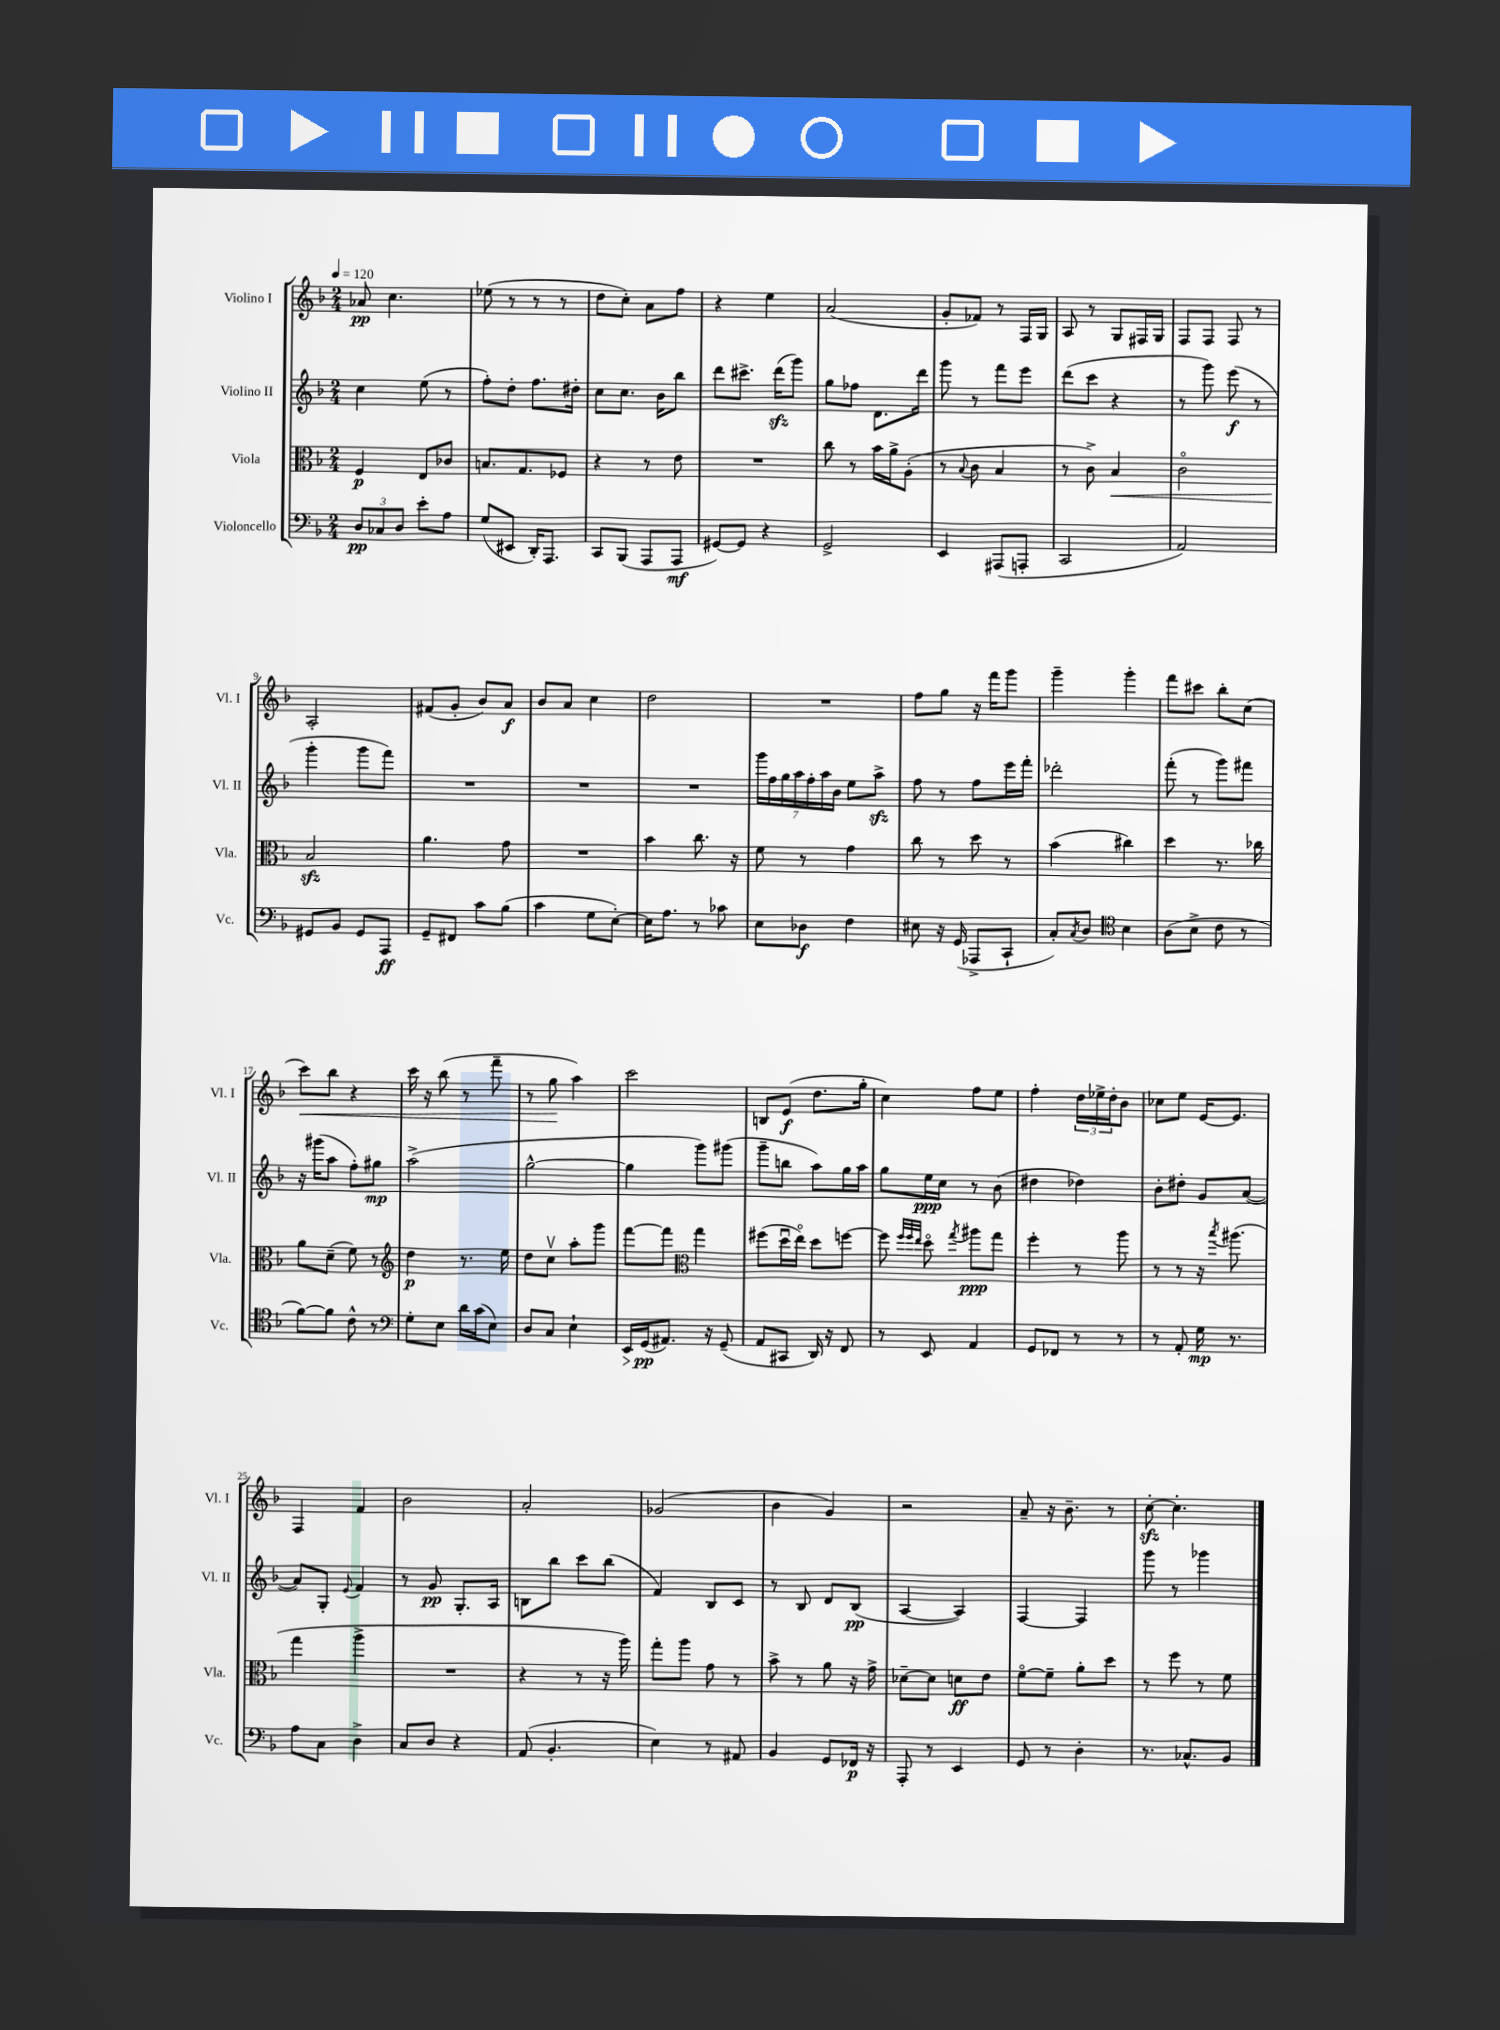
<<
\new StaffGroup <<
\new Staff = "s0" \with { instrumentName = "Violino I" shortInstrumentName = "Vl. I" } {
    \clef treble \key f \major \numericTimeSignature \time 2/4 \tempo 4 = 120
    aes'8\pp c''4. |
    ees''8( r8 r8 r8 |
    d''8 c''8-.) a'8 f''8 |
    r4 e''4 |
    a'2( |
    g'8-. fes'8) r8 f16 g16 |
    a8 r8 g8 fis16 g16 |
    f8 f8 f8 r8 |
    a2-. |
    fis'8( g'8-. bes'8) a'8\f |
    bes'8 a'8 c''4 |
    d''2 |
    R2 |
    f''8 g''8 r16 f'''16 g'''8 |
    g'''4-- g'''4-. |
    f'''8 cis'''8 bes''8-. c''8( |
    c'''8\<) bes''8 r4 |
    c'''16 r16 bes''8( r8 f'''8-- |
    r8 g''8\! a''4) |
    c'''2 |
    b8 e'8\f( d''8. g''16-. |
    c''4) f''8 e''8 |
    f''4-. \tuplet 3/2 { d''16 ees''16-> d''16-. } bes'8 |
    ces''8 e''8 e'16~ e'8. |
    f4 f'4 |
    bes'2 |
    a'2-. |
    ges'2( |
    bes'4 g'4) |
    r2 |
    a'8-- r16 bes'8.-- r8 |
    c''8~-.\sfz c''4.-. \bar "|." |
}
\new Staff = "s1" \with { instrumentName = "Violino II" shortInstrumentName = "Vl. II" } {
    \clef treble \key f \major \numericTimeSignature \time 2/4
    c''4 e''8( r8 |
    f''8-.) d''8-. f''8. dis''16-. |
    c''8 c''8. bes'16 bes''8 |
    d'''8 cis'''8.-> d'''16\sfz( g'''8) |
    g''8 fes''8 d'8. d'''16 |
    g'''8 r8 f'''8 e'''8 |
    d'''8( c'''8 r4 |
    r8 g'''8) e'''8\f( r8 |
    g'''4-. g'''8 f'''8) |
    R2 |
    R2 |
    R2 |
    \tuplet 7/4 { g'''16 f''16 g''16 a''16 f''16-. a''16 bes'16 } e''8 a''8->\sfz |
    f''8 r8 f''8 e'''16 f'''16-. |
    des'''2-. |
    f'''8-.( r8 g'''8) fis'''8 |
    r16 gis'''16( a''8 f''8-.) gis''8\mp |
    a''2->( |
    g''2~-^ |
    g''4 g'''8) gis'''8( |
    g'''8-- b''8 a''8) g''16 a''16 |
    g''8 e''16\ppp c''16 r8 bes'8( |
    dis''4 des''4) |
    bes'8-. dis''8-. g'8 a'8~( |
    a'8) g8-. \appoggiatura { e'8 } f'4 |
    r8 g'8\pp g8.-. a16 |
    b8 bes''8 c'''8 bes''8( |
    f'4) bes8 c'8 |
    r8 bes8 d'8 bes8\pp( |
    a4~ a4) |
    f4~ f4 |
    g'''8 r8 ges'''4 \bar "|." |
}
\new Staff = "s2" \with { instrumentName = "Viola" shortInstrumentName = "Vla." } {
    \clef alto \key f \major \numericTimeSignature \time 2/4
    f4\p e8 ces'8 |
    b8. g8. fes8 |
    r4 r8 e'8 |
    R2 |
    c''8 r8 bes'16 a'16-> a8-.( |
    r8 \appoggiatura { bes8 } c'8 bes4 |
    r8 c'8->) bes4\< |
    c'2\flageolet |
    bes2\sfz\! |
    a'4. g'8 |
    R2 |
    bes'4 c''8. r16 |
    f'8 r8 g'4 |
    c''8 r8 d''8 r8 |
    bes'4( cis''4) |
    d''4 r8. ces''16 |
    a'8 d'8--( f'8) r8 |
    \clef treble d''4\p r8. e''16 |
    d''8 c''8\upbow a''8-. g'''8 |
    f'''8~ f'''8 \clef alto g''4 |
    fis''8( d''16\downbow e''16\flageolet) d''8 f''8~ |
    f''8 \grace { f''32 f''32 e''32 } d''8\flageolet \acciaccatura { g''8 } ais''8\ppp g''8 |
    f''4-. r8 a''8 |
    r8 r8 r16 \acciaccatura { bes''8 } ais''8.( |
    g''4 a''4-> |
    R2 |
    r4 r8 r16 a''16) |
    g''8-. a''8 g'8 r8 |
    bes'8-> r8 a'8 r16 g'16-> |
    des'8~-- des'8 d'8\ff e'8 |
    f'8~\flageolet f'8-- a'8-. d''8 |
    r8 f''8 r8 f'8 \bar "|." |
}
\new Staff = "s3" \with { instrumentName = "Violoncello" shortInstrumentName = "Vc." } {
    \clef bass \key f \major \numericTimeSignature \time 2/4
    \tuplet 3/2 { d8\pp ces8 d8 } e'8-. a8 |
    g8( eis,8 d,16-.) a,,8. |
    c,8 bes,,8( a,,8 a,,8\mf |
    gis,8~) gis,8 r4 |
    g,2-> |
    e,4 ais,,8( a,,8-. |
    c,2 |
    a,2) |
    gis,8 bes,8 gis,8 a,,8\ff |
    g,8-- fis,8 c'8 bes8( |
    c'4 g8 e8~-.) |
    e16 a8. r8 ces'8 |
    e8 des8\f f4 |
    eis8 r16 g,16( aes,,8-> c,8-! |
    c8-.) \acciaccatura { c8 } d8 \clef tenor bes4 |
    a8( bes8-> c'8 r8 |
    f'8~) f'8 c'8-^ r8 |
    \clef bass g8-. e8 d'16 c'16( e8) |
    d8 c8 e4-! |
    e,16\> g,16\pp\!( ais,8.) r16 g,8--( |
    a,8 cis,8 d,16) r16 f,8 |
    r8 e,8 a,4 |
    g,8 fes,8 r8 r8 |
    r8 a,8-. g16\mp r8. |
    a8 c8 d4-> |
    c8 d8 r4 |
    a,8( bes,4.-. |
    e4) r8 ais,8 |
    bes,4 g,8 fes,16\p r16 |
    a,,8-. r8 e,4 |
    g,8 r8 d4-. |
    r8. ces8.-^ bes,8 \bar "|." |
}
>>
>>
